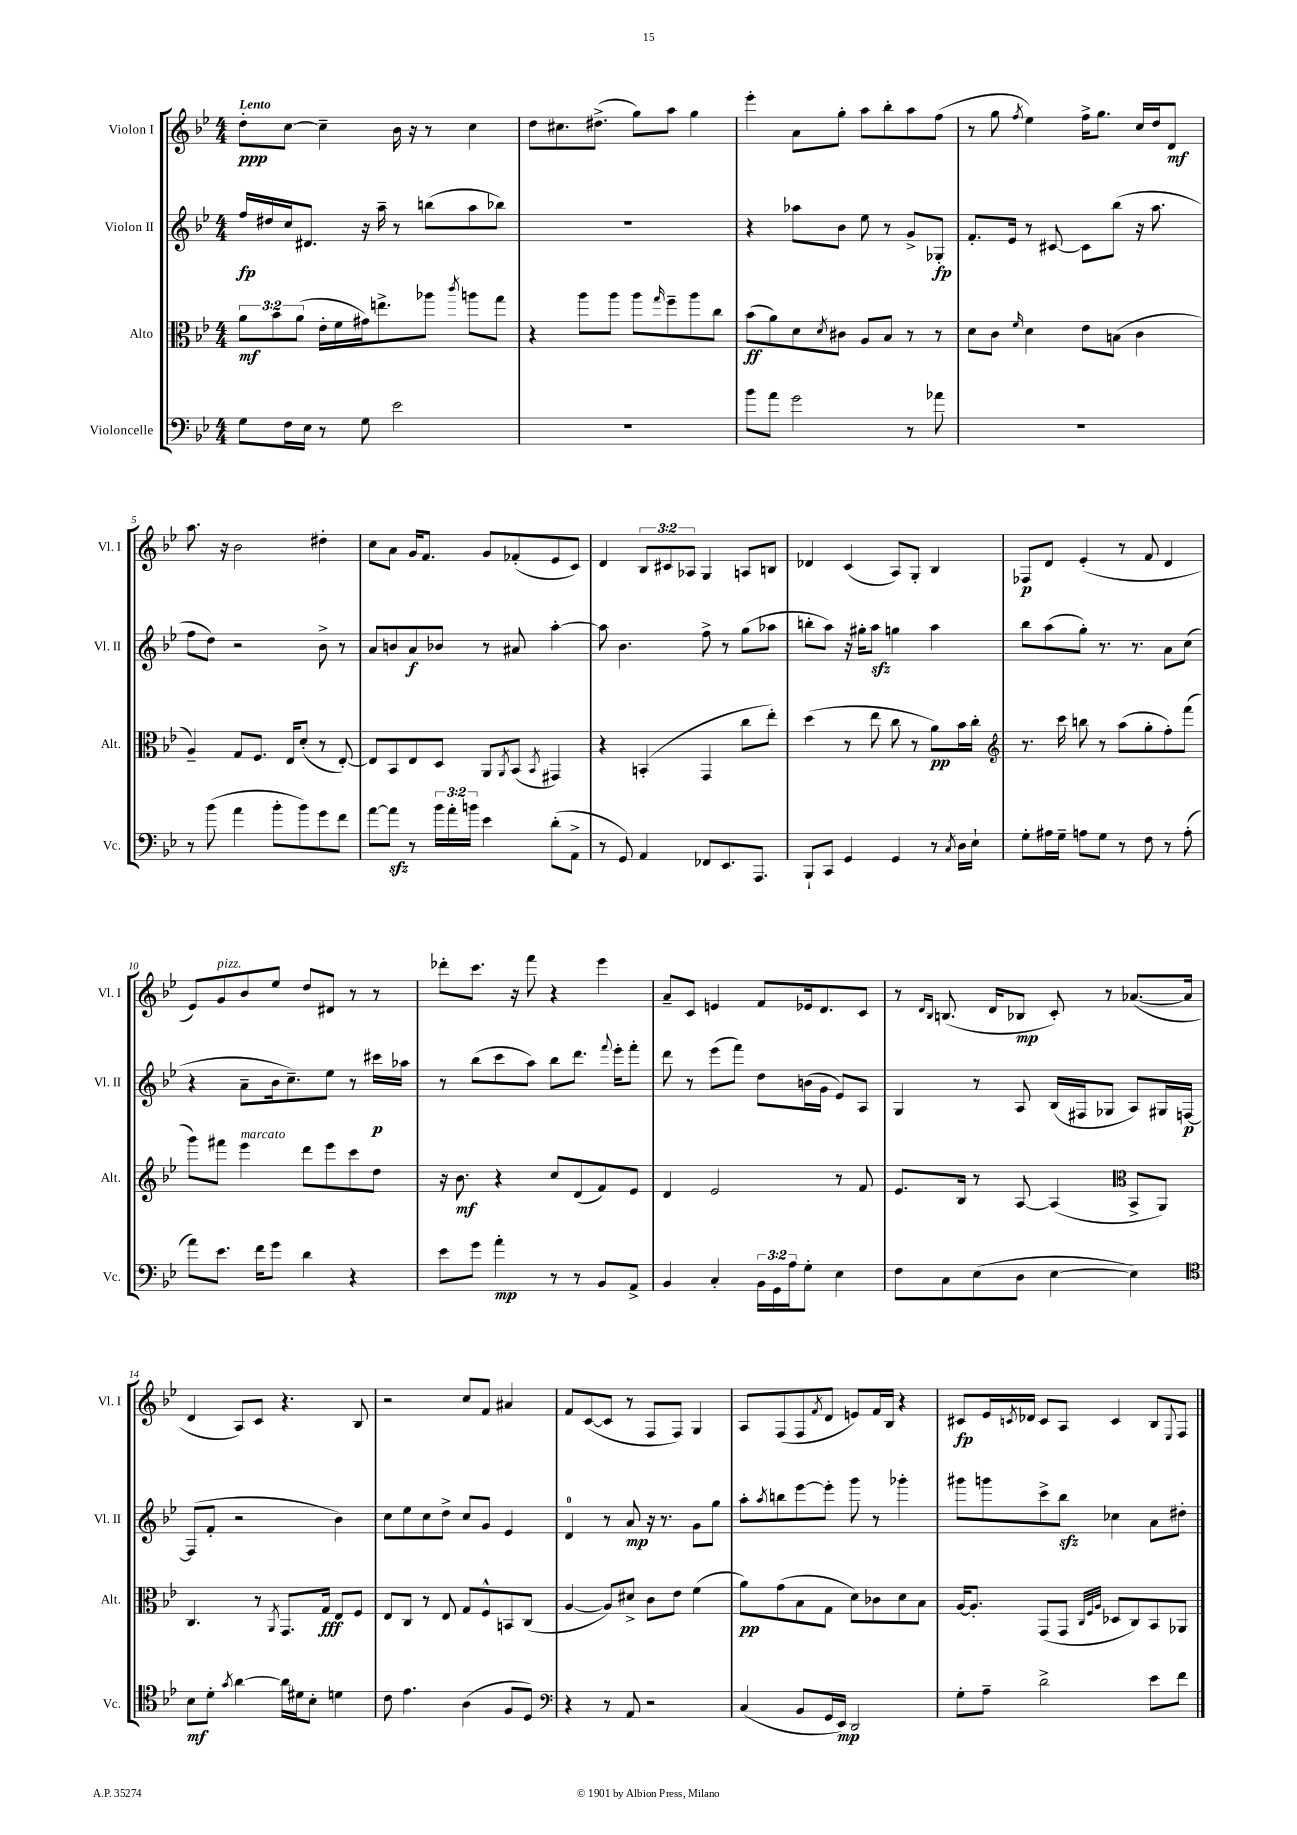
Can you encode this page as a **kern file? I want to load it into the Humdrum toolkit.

**kern	**kern	**kern	**kern
*staff4	*staff3	*staff2	*staff1
*clefF4	*clefC3	*clefG2	*clefG2
*k[b-e-]	*k[b-e-]	*k[b-e-]	*k[b-e-]
*M4/4	*M4/4	*M4/4	*M4/4
8G	12a	16ff	8dd'
.	.	16dd#	.
.	12b-	.	.
16F	.	16cc	[8cc
.	(12a	.	.
16E-	.	8.d#	.
8r	16e-'	.	4cc~]
.	16f	.	.
8G	16g#)	16r	.
.	8.ee^	16aa~	.
2e-	.	8r	16b-
.	.	.	16r
.	8aa-	(8bb	8r
.	8qccc	.	.
.	8aa	8aa	4cc
.	8gg	8bb-)	.
=	=	=	=
1r	4r	1r	8dd
.	.	.	8.cc#
.	8aa	.	.
.	.	.	(8.dd#^
.	8aa	.	.
.	8aa	.	8gg)
.	16qqgg	.	.
.	8ff~	.	8aa
.	8aa	.	4gg
.	8cc	.	.
=	=	=	=
8b-	(8b-	4r	4eee-'
8a	8a)	.	.
2g	8d	8aa-	8a
.	8qd	.	.
.	8c#	8b-	8gg'
.	8A	8ee-	8aa
.	8B-	8r	8bb-'
8r	8r	8g^	8aa
8a-	8r	8G-'	(8ff
=	=	=	=
1r	8d	8.f'	8r
.	8c	.	8gg
.	.	16e-	.
.	16qqf	.	8qff
.	4d	8r	4ee-)
.	.	[8c#	.
.	8e-	8c#]	16ff^
.	.	.	8.gg
.	(8B	(8bb-	.
.	4c	16r	16cc
.	.	8.aa	16dd
.	.	.	8d
=	=	=	=
8r	4A~)	8ff	8.aa
(8b-	.	8dd)	.
.	.	.	16r
4a	8G	2r	2b-
.	8.F	.	.
8b-'	.	.	.
.	16E-	.	.
8b-)	(8d'	.	.
8g	8r	8b-^	4dd#'
8f	[8E-')	8r	.
=	=	=	=
[8a	8E-]	8a	8cc
8a]	8BB-	8b	8a
8r	8E-	8a	16g
.	.	.	8.f
24b-	8D	8b-	.
24a'	.	.	.
24b	.	.	.
4e-	8AA	8r	8g
.	8qAA	.	.
.	(8BB-	8a#	(8f-'
.	8qBB-	.	.
(8d'	4GG#)	[4aa'	8e-
8AA^	.	.	8c)
=	=	=	=
8r	4r	8aa]	4d
8GG)	.	4.b-	.
4AA	(4BB'	.	12B-
.	.	.	12c#
.	.	.	12A-
8FF-	4GG	8ff^	4G
8.EE-	.	8r	.
.	8cc	(8gg	8A
8.AAA	.	.	.
.	8ee-')	8aa-	8B
=	=	=	=
8BBB-`	(4dd	8bb'	4d-
8CC	.	8aa)	.
4GG	8r	16r	(4c
.	.	16gg#'	.
.	8ee-	8aa	.
4GG	8cc	4gg	8A)
.	8r	.	8G'
8r	8a)	4aa	4B-
8qC	.	.	.
16D	16b-	.	.
16E-`	16cc'	.	.
=	=	=	=
*	*clefG2	*	*
8G'	8.r	8bb-	8F-
16A#	.	(8aa	8d
16G~	16ccc	.	.
8A	8bb	8gg')	(4e-'
8G	8r	8.r	.
8r	(8aa	.	8r
.	.	8.r	.
8F	8gg'	.	8f
8r	8ff')	8a	4d
(8A'	(8fff	(8cc	.
=	=	=	=
8a)	8ggg)	4r	8e-)
8.e-	8fff#	.	8g
.	4eee-	8a~	8b-
16f	.	.	.
8g	.	16b-	8ee-
.	.	8.cc~)	.
4d	8ddd	.	8dd
.	8eee-	8ee-	8d#
4r	8ccc	8r	8r
.	8dd	16ccc#	8r
.	.	16aa-	.
=	=	=	=
8e-	16r	8r	8ddd-'
.	8.b-	.	.
8g	.	(8bb-	8.ccc
4a'	4r	8ccc	.
.	.	.	16r
.	.	8aa)	8fff
8r	8cc	8bb-	4r
8r	(8d	8.ddd	.
8BB-	8f)	.	4eee-
.	.	8qqfff	.
.	.	16eee-'	.
8AA^	8e-	8fff'	.
=	=	=	=
4BB-	4d	8ddd	8a~
.	.	8r	8c
4C'	2e-	(8eee-	4e
.	.	8fff)	.
24BB-	.	8dd	8f
24GG	.	.	.
24A	.	.	.
8G'	.	(16b	16e-
.	.	16g	8.d
4E-	8r	8e-)	.
.	8f	8A	8c
=	=	=	=
8F	8.e-	4G	8r
.	.	.	16qqd
.	.	.	16qqB-
8C	.	.	(8.B
.	16B-	.	.
(8E-	8r	8r	.
.	.	.	16d
8D	[8A	8A	8B-
[4E-	(4A]	(16B-	8c')
.	.	16F#	.
.	.	8G-	8r
*	*clefC3	*	*
4E-])	8BB-^	8A)	([8.a-
.	8AA)	16G#	.
.	.	[16F	16a-]
=	=	=	=
*clefC4	*	*	*
8B-	4.C	(8F]	4d
8d'	.	8f'	.
8qg	.	.	.
[4a	.	2r	8A)
.	8r	.	8c
.	8qAA	.	.
16a]	8.GG	.	4.r
16d#	.	.	.
8B-'	.	.	.
.	16G	.	.
4d	8E-	4b-)	.
.	8F	.	8B-
=	=	=	=
8c	8E-	8cc	2r
4.e-	8C	8ee-	.
.	8r	8cc	.
.	8E-	8dd^	.
(4A	8G	8cc	8cc
.	8F^^	8g	8f
8F	8BB	4e-	4a#
8D)	(8C	.	.
=	=	=	=
*clefF4	*	*	*
4r	[4A	4d	8f
.	.	.	([8c
8r	8A])	8r	8c]
8AA	8d#^	8a	8r
2r	8c	16r	8F
.	.	8.r	.
.	8e-	.	8F)
.	(4f	8g	4G
.	.	8gg	.
=	=	=	=
(4C	8a)	8aa'	8A
.	.	8qaa	.
.	(8g	8bb	(8F
8BB-	8B-	[8eee-	8F
.	.	.	8qf
16GG	8G	8eee-']	8d
16EE-)	.	.	.
2DD	8d)	8ggg	8e)
.	8c-	8r	16f
.	.	.	16B-
.	8d	4ggg-'	4r
.	8B-	.	.
=	=	=	=
8G'	[16A	8ggg#	8c#
.	8.A']	.	.
8A~	.	8ggg	16e-
.	.	.	8qc
.	.	.	16d-
2d^	(8GG	8ccc^	8c
.	8GG	8bb-	8A
.	32qqC	.	.
.	32qqF	.	.
.	32qqA	.	.
.	8D-	4cc-	4c
.	8C)	.	.
8e-	8BB-	8a	8B-
.	.	.	8qqE-
8f	8AA-	8dd#'	8F
==	==	==	==
*-	*-	*-	*-
